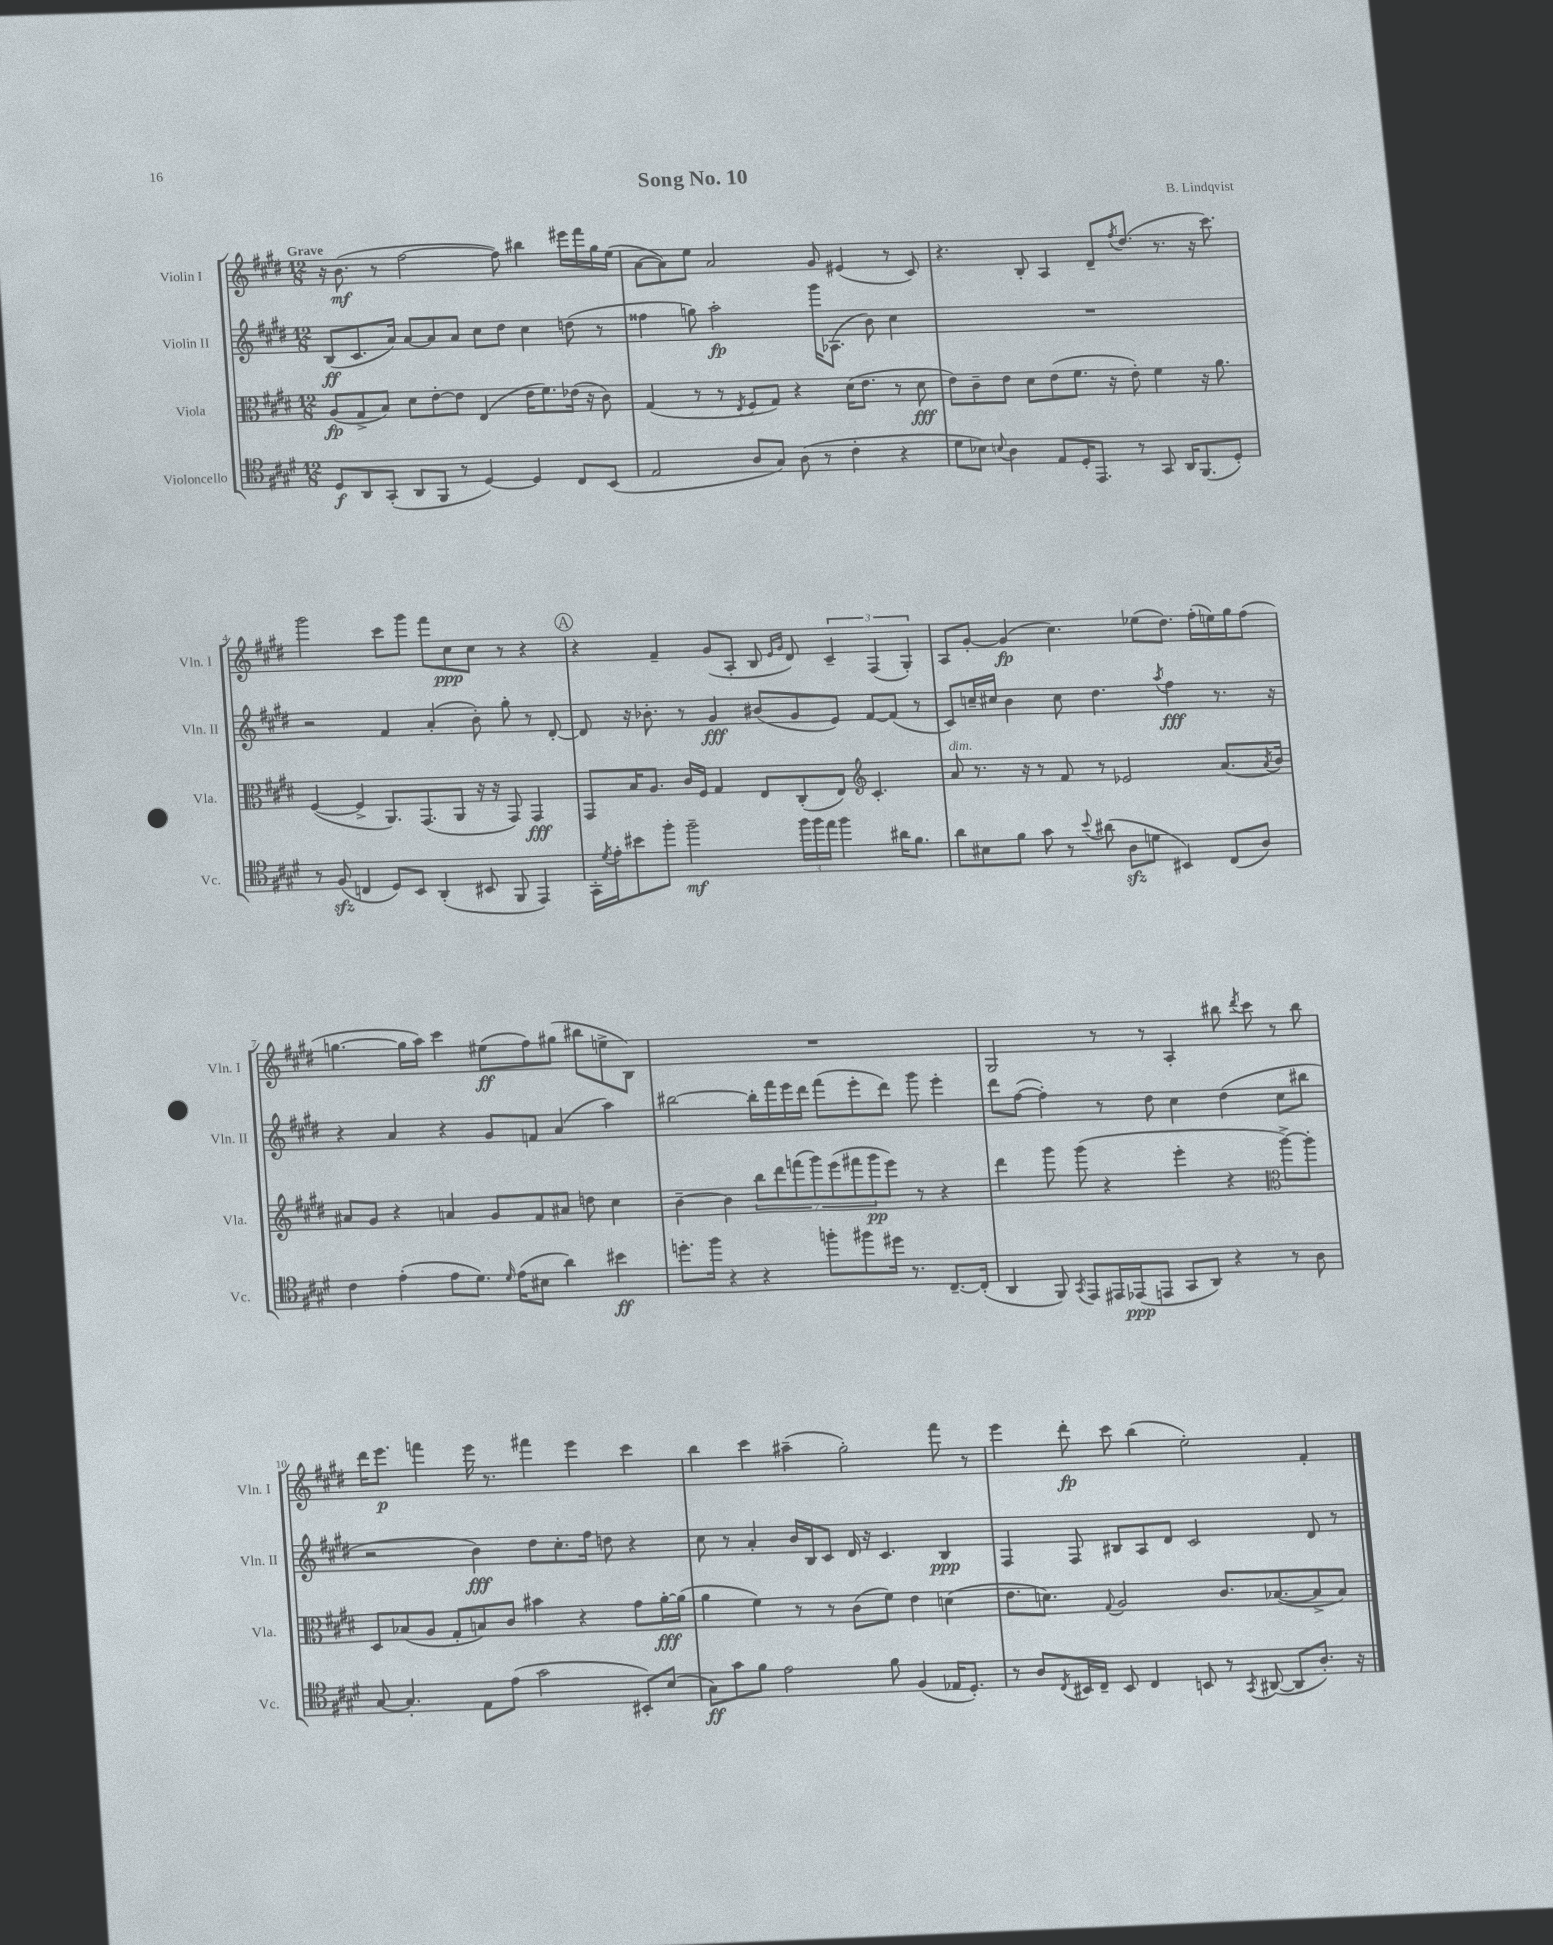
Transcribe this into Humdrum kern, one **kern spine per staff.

**kern	**kern	**kern	**kern
*staff4	*staff3	*staff2	*staff1
*clefC4	*clefC3	*clefG2	*clefG2
*k[f#c#g#d#]	*k[f#c#g#d#]	*k[f#c#g#d#]	*k[f#c#g#d#]
*M12/8	*M12/8	*M12/8	*M12/8
8D#/L	(8A/L	(8B/L	16r
.	.	.	(8.b\
8AA/	8G#^/	8.c#/	.
(8GG#'/J	8B/J)	.	8r
.	.	16a/Jk)	.
8AA/L	8d#\L	[8a/L	[2ff#\
8FF#/J	[8e'\	8a/]	.
8r	8e\]J	8a/J	.
[4D#/)	(4E/	8cc#\L	.
.	.	8dd#\J	8ff#\])
4D#/]	16e\LK	4cc#\	4bb#\
.	8.f#\)	.	.
8C#/L	(16e-\Jk	(8dd\	16eee#\LL
.	16r	.	16fff#\
(8BB/J	8c#\)	8r	16gg#\
.	.	.	(16ee\JJ
=	=	=	=
2E/	(4G#/	4ff##\	[8a\L
.	.	.	8a\])
.	8r	8gg\)	8ee\J
.	8r	2aa'\	2a/
.	8qE/	.	.
8A/L	8F#/L	.	.
8G#/J)	8G#/J)	.	.
(8A\	4r	.	.
8r	.	16ggg#\LK	8g#/
.	.	(8.A-\J	.
4c#'\	(16d#\LK	.	(4e#/
.	8.e\J	.	.
.	.	8b\)	.
4r	8r	4cc#\	8r
.	8d#\	.	8c#/)
=	=	=	=
8d#\L	8e\L)	1.r	4.r
8B-\J)	8c#~\	.	.
8qqB/	.	.	.
4A\	8e\J	.	.
.	8d#\L	.	8B'/
8E/L	(8e\	.	4A/
16D#'/K	8.f#\J	.	.
8.EE/J	.	.	.
.	.	.	8d#~/L
.	16r	.	.
.	.	.	8qff#/
8r	8e'\)	.	(8.dd#/J
8GG#/	4f#\	.	.
.	.	.	8.r
16AA/LK	.	.	.
(8.FF#/	.	.	.
.	16r	.	16r
.	8.a\	.	8.ccc#\)
8D#'/J)	.	.	.
=	=	=	=
8r	([4F#/	2r	2ggg#\
(8F#/	.	.	.
4C/	4F#^/]	.	.
8D#/L)	8.AA/L)	4f#/	8ccc#\L
8BB/J	.	.	8ggg#\J
.	(8.GG#/	.	.
(4AA'/	.	(4a'/	8fff#\L
.	8AA/J	.	8cc#\
8BB#/	16r	8b'\)	8cc#\J
.	16r	.	.
8FF#/	8GG#/)	8gg#'\	8r
4EE/)	4GG#/	8r	4r
.	.	[8d#'/	.
=	=	=	=
16GG#'\LL	8GG#/L	8d#/]	4r
8qd#/	.	.	.
16e'\J	.	.	.
8b#\	16B/K	16r	.
.	8.A/J	8.b-'\	.
8ff#'\J	.	.	4f#~/
2ff#~\	16c#/LL	8r	.
.	16F#/JJ	.	.
.	4G#/	4g#/	(8g#/L
.	.	.	8A'/J
.	8E/L	(8b#/L	8B/
.	.	.	16qqe/LL
.	.	.	16qqg#/JJ
24ff#\LL	(8C#'/	8g#/	8d#/)
24ff#\	.	.	.
24ee\JJ	.	.	.
4ff#\	8E/J)	8e/J)	6c#~/
*	*clefG2	*	*
.	4.c#'/	[8f#/L	.
.	.	.	(6F#/
16a#\LK	.	(8f#/]J	.
8.f#\J	.	.	.
.	.	.	6G#'/)
.	.	8r	.
=	=	=	=
8a\L	8a/	8c#/L)	8A/L
8B#\	8.r	16cc~/L	[8g#'/J
.	.	16cc#/JJ	.
8f#\J	.	4b\	(4g#/]
.	16r	.	.
8g#\	8r	.	.
8r	8f#/	8cc#\	4.cc#\)
8qqb/	.	.	.
(8a#\	8r	4.dd#\	.
8A\L	2e-/	.	.
8d\J	.	.	(8ee-\L
.	.	8qaa/	.
4BB#/)	.	4ff#\	8.dd#\J)
.	.	.	(16ff#'\LL
(8C#/L	(8.a/L	8.r	16ee\)
.	.	.	16gg#\J
8A/J)	.	.	(8ff#\J
.	8qa/	.	.
.	16b/Jk)	16r	.
=	=	=	=
4c#\	8a#/L	4r	[4.gg\
.	8g#/J	.	.
(4e'\	4r	4a/	.
.	.	.	16gg\]LL
.	.	.	16aa\JJ)
8e\L	4a/	4r	4ccc#\
8.d#\J)	.	.	.
.	8g#/L	8g#/L	(8ee#\L
16qqd#/	.	.	.
(16e\LK	.	.	.
8B#\J	8f#/	8f/J	8ff#\)
4a\)	8a#/J	(4a/	(8gg#\J
.	8dd\	.	8bb#\L
4b#\	4cc#\	4aa\)	8ee^\
.	.	.	8B\J)
=	=	=	=
8.dd'\L	[4b~\	[2bb#\	1.r
16ff#\Jk	.	.	.
4r	4b\]	.	.
4r	14bb\L	16bb#'\]LL	.
.	.	16fff#\	.
.	14ddd#\	.	.
.	.	16eee\	.
.	(14fff\	.	.
.	.	16ddd#\JJ	.
.	14ggg#\)	.	.
8ff'\L	.	(8fff#\L	.
.	(14eee\	.	.
.	14fff#\	.	.
8ff#\	.	8eee'\	.
.	14ggg#\	.	.
16dd#\Jk	8eee\J)	8ddd#\J)	.
8.r	.	.	.
.	8r	8ggg#\	.
[8.C#~/L	4r	4eee'\	.
(16C#'/]Jk	.	.	.
=	=	=	=
4AA/	4ddd#\	8ddd#\L	2G#/
.	.	([8ff#\J	.
8FF#/)	8ggg#\	4ff#'\])	.
8qGG#/	.	.	.
8EE/L	(8ggg#\	.	.
16EE#/L	4r	8r	8r
(16EE-/J	.	.	.
8EE/J	.	8dd#\	8r
8GG#/L	4eee'\	4cc#\	4A'/
8AA/J)	.	.	.
4r	4r	(4dd#\	8bb#\
.	.	.	8qddd#/
.	.	.	8ccc#\
*	*clefC3	*	*
8r	[8aa^\L)	8cc#\L	8r
8A\	8aa'\]J	8bb#\J	8bb#\
=	=	=	=
[8G#/	8D#/L	2r	16ddd#\LK
.	.	.	8.eee\J
4.G#'/]	(8B-/	.	.
.	8A/J	.	4fff\
.	8G#'/L	.	.
8E\L	8B/)	4b\)	16eee\
.	.	.	8.r
(8e\J	8c#/J	.	.
2g#\	4b#\	8dd#\L	4fff#\
.	.	8.cc#'\	.
.	4r	.	4eee\
.	.	16ff#\Jk	.
.	.	8dd\	.
8BB#'/L)	8g#\L	4r	4ccc#\
(8B/J	[16a'\L	.	.
.	(16a\]JJ	.	.
=	=	=	=
8G#\L)	4a\	8cc#\	4bb\
8g#\	.	8r	.
8f#\J	4f#\)	4a'/	4ccc#\
2e\	.	.	.
.	8r	16b/LL	(4aa#~\
.	.	16B/J	.
.	8r	8c#/J	.
.	(8c#\L	16d#/	2gg#'\)
.	.	16r	.
8f#\	8f#\J)	4.c#/	.
(4F#/	4e\	.	.
16E-/LK	(4d\	4B/	8fff#\
8.D#'/J)	.	.	.
.	.	.	8r
=	=	=	=
8r	8.e\L	4F#/	4eee\
8A/L	.	.	.
.	8.d\J)	.	.
8qC#/	.	.	.
16BB#/L	.	8F#/	8ddd#'\
16C#~/JJ	.	.	.
.	8qqG#/	.	.
8BB#/	2A/	8B#/L	8ccc#\
4C#/	.	8A/	(4bb\
.	.	8d#/J	.
8BB/	.	2c#/	2ee'\)
8r	8.c#/L	.	.
8qGG#/	.	.	.
([8AA#/	.	.	.
.	([8.B-/	.	.
8AA#/]L	.	.	.
8.A'/J)	8B-^/]	8d#/	4f#'/
.	8B-/J)	8r	.
16r	.	.	.
==	==	==	==
*-	*-	*-	*-
